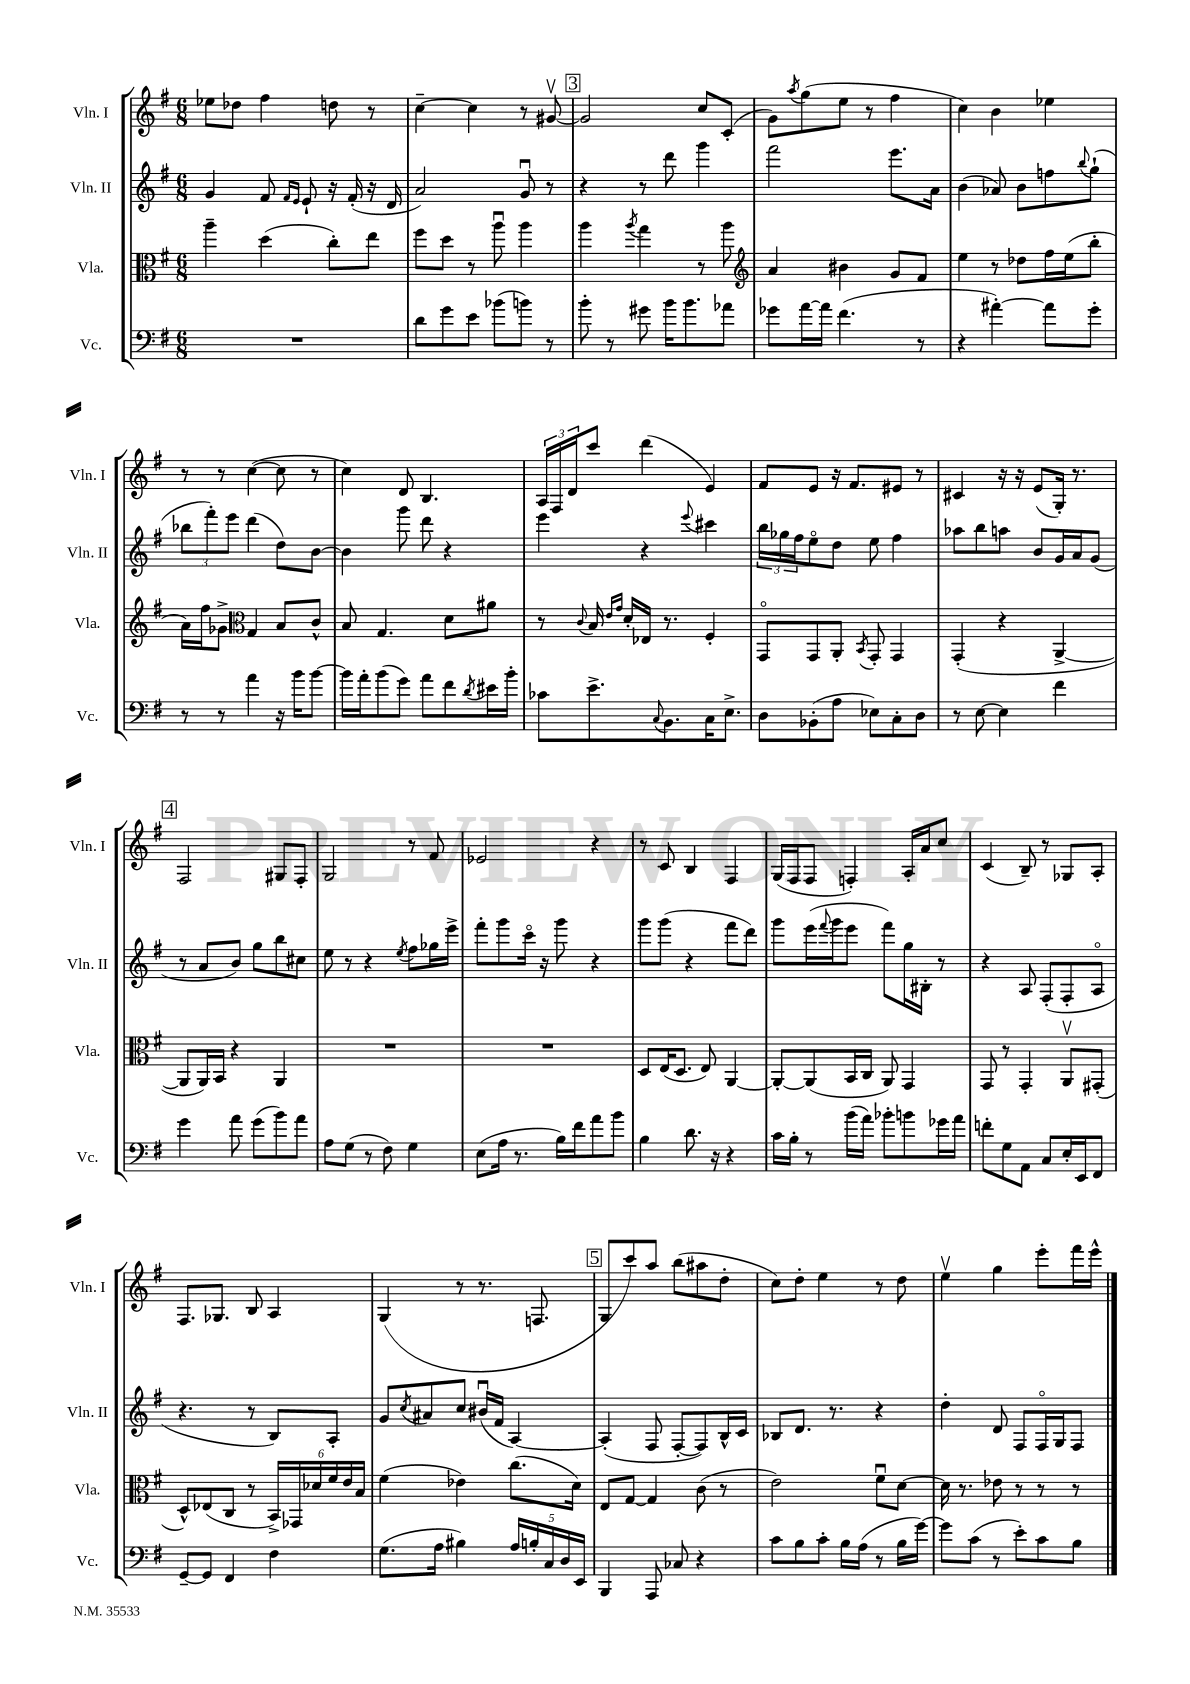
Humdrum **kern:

**kern	**kern	**kern	**kern
*staff4	*staff3	*staff2	*staff1
*clefF4	*clefC3	*clefG2	*clefG2
*k[f#]	*k[f#]	*k[f#]	*k[f#]
*M6/8	*M6/8	*M6/8	*M6/8
2.r	4aa~	4g	8ee-
.	.	.	8dd-
.	(4dd	8f#	4ff#
.	.	16qqf#	.
.	.	16qqe	.
.	.	8e`	.
.	8cc')	16r	8dd
.	.	(16f#'	.
.	8ee	16r	8r
.	.	16d	.
=	=	=	=
8d	8ff#	2a)	[4cc~
8g	8dd	.	.
8e	8r	.	4cc]
(8b-	8aau	.	.
8b)	4aa	8gu	8r
8r	.	8r	[8g#v
=	=	=	=
8b'	4aa	4r	2g#]
8r	.	.	.
.	8qaa	.	.
8g#	4gg	8r	.
16b	.	8ddd	.
8.b	.	.	.
.	8r	4ggg	8cc
8a-	8aa	.	(8c'
=	=	=	=
*	*clefG2	*	*
8g-	4a	2fff#	8g)
.	.	.	8qaa
[16a	.	.	(8gg
16a]	.	.	.
(4.f#	4b#	.	8ee
.	.	.	8r
.	8g	8.eee	4ff#
8r	8f#	.	.
.	.	16a	.
=	=	=	=
4r	4ee	(4b	4cc)
[4a#')	8r	8a-)	4b
.	8dd-	8b	.
8a#]	16ff#	8ff	4ee-
.	(16ee	.	.
.	.	8qqbb	.
8g'	8bb'	(8gg`	.
=	=	=	=
8r	16a)	12bb-	8r
.	16ff#	.	.
.	.	12fff#')	.
8r	8g-^	.	8r
.	.	12eee	.
*	*clefC3	*	*
4a	4G	(4ddd	([4cc
16r	8B	8dd)	8cc]
16b	.	.	.
[8b	8c^^	[8b	8r
=	=	=	=
16b]	8B	4b]	4cc)
16a'	.	.	.
(8b	4.G	.	.
8g)	.	8ggg	8d
8a	.	8ddd	4.B
8f#	8d	4r	.
8qd	.	.	.
16e#	8a#	.	.
16b'	.	.	.
=	=	=	=
8c-	8r	4eee	24A
.	.	.	24F#
.	.	.	24d
.	8qqc	.	.
8.e^	16B	.	8ccc
.	16qqe	.	.
.	16qqg	.	.
.	16d'	.	.
.	16E-	4r	(4ddd
8qqC	.	.	.
8.BB	8.r	.	.
.	.	8qqeee	.
16C	4F#'	4ccc#	4e)
8.E^	.	.	.
=	=	=	=
8D	8GGo	24bb	8f#
.	.	24gg-	.
.	.	24ff#	.
(8BB-'	8GG	8eeo	8e
8A	8AA'	8dd	16r
.	.	.	8.f#
.	8qBB	.	.
8E-)	8GG'	8ee	.
8C'	4GG	4ff#	8e#
8D	.	.	8r
=	=	=	=
8r	(4GG'	8aa-	4c#
[8E	.	8bb	.
4E]	4r	8aa	16r
.	.	.	16r
.	.	8b	(8e
4f#	[4AA^	16g	16G')
.	.	16a	8.r
.	.	(8g	.
=	=	=	=
4g	8AA]	8r	2F#
.	16AA)	8a	.
.	16BB	.	.
8a	4r	8b)	.
(8g	.	8gg	.
8b)	4AA	8bb	8G#
8a	.	8cc#	8F#'
=	=	=	=
8A	2.r	8ee	2G
(8G	.	8r	.
8r	.	4r	.
8F#)	.	.	.
.	.	8qee	.
4G	.	8ff#	8r
.	.	16gg-	8f#
.	.	16eee^	.
=	=	=	=
(8E	2.r	8fff#'	2e-
16A	.	8ggg	.
8.r	.	.	.
.	.	16ccco	.
.	.	16r	.
16B)	.	8ggg	.
16f#	.	.	.
8a	.	4r	4r
8b	.	.	.
=	=	=	=
4B	8D	8ggg	8r
.	(16E	(8ggg	8c
.	8.D	.	.
8.d	.	4r	4B
.	8E)	.	.
16r	.	.	.
4r	[4AA	8fff#	4F#
.	.	8ddd)	.
=	=	=	=
16c	8AA'_	8ggg	(16G
16B'	.	.	16F#
8r	(8AA]	(16eee	8F#
.	.	8qqfff#	.
.	.	16ggg	.
(16b	16BB	8eee	4F')
16a)	16C	.	.
8b-'	8AA)	8fff#)	.
8b	4GG	16gg	16A'
.	.	16B#'	16a
16g-	.	8r	8cc
16a	.	.	.
=	=	=	=
8f'	8GG	4r	(4c
8G	8r	.	.
8AA	4GG'	8A	8B~)
8C	.	(8F#'	8r
16E'	8AAv	8F#'	8G-
16EE	.	.	.
8FF#	(8GG#'	8Ao	8A'
=	=	=	=
[8GG~	8D^^)	4.r	8.F#
8GG]	(8E-	.	.
.	.	.	8.G-
4FF#	8C	.	.
.	8r	8r	8B
4F#	24BB^)	8B)	4A
.	24GG-	.	.
.	24d-	.	.
.	24f#	8A'	.
.	24e	.	.
.	24B	.	.
=	=	=	=
(8.G	(4f#	8g	(4G
.	.	8qcc	.
.	.	8a#	.
16A	.	.	.
4B#)	4e-)	8cc	8r
.	.	(16b#u	8.r
.	.	16f#	.
20A	(8.cc	[4A)	.
20B'	.	.	.
.	.	.	8.F
20C	.	.	.
20D	.	.	.
.	16d)	.	.
20EE	.	.	.
=	=	=	=
4BBB	8E	(4A']	8G
.	[8G	.	8ccc)
8AAA	4G]	8F#	8aa
8C-	.	[8F#'	(8bb
4r	(8c	8F#])	8aa#
.	8r	16B^^	8dd'
.	.	16c	.
=	=	=	=
8c	2e)	8B-	8cc)
8B	.	8.d	8dd'
8c'	.	.	4ee
.	.	8.r	.
16B	.	.	.
(16A	.	.	.
8r	8f#u	4r	8r
16B	[8d	.	8dd
[16g)	.	.	.
=	=	=	=
8g]	16d]	4dd'	4eev
.	8.r	.	.
(8c	.	.	.
8r	8e-	8d	4gg
8e')	8r	8F#	.
8c	8r	16F#o	8eee'
.	.	16G	.
8B	8r	8F#	16fff#
.	.	.	16eee^^
==	==	==	==
*-	*-	*-	*-
